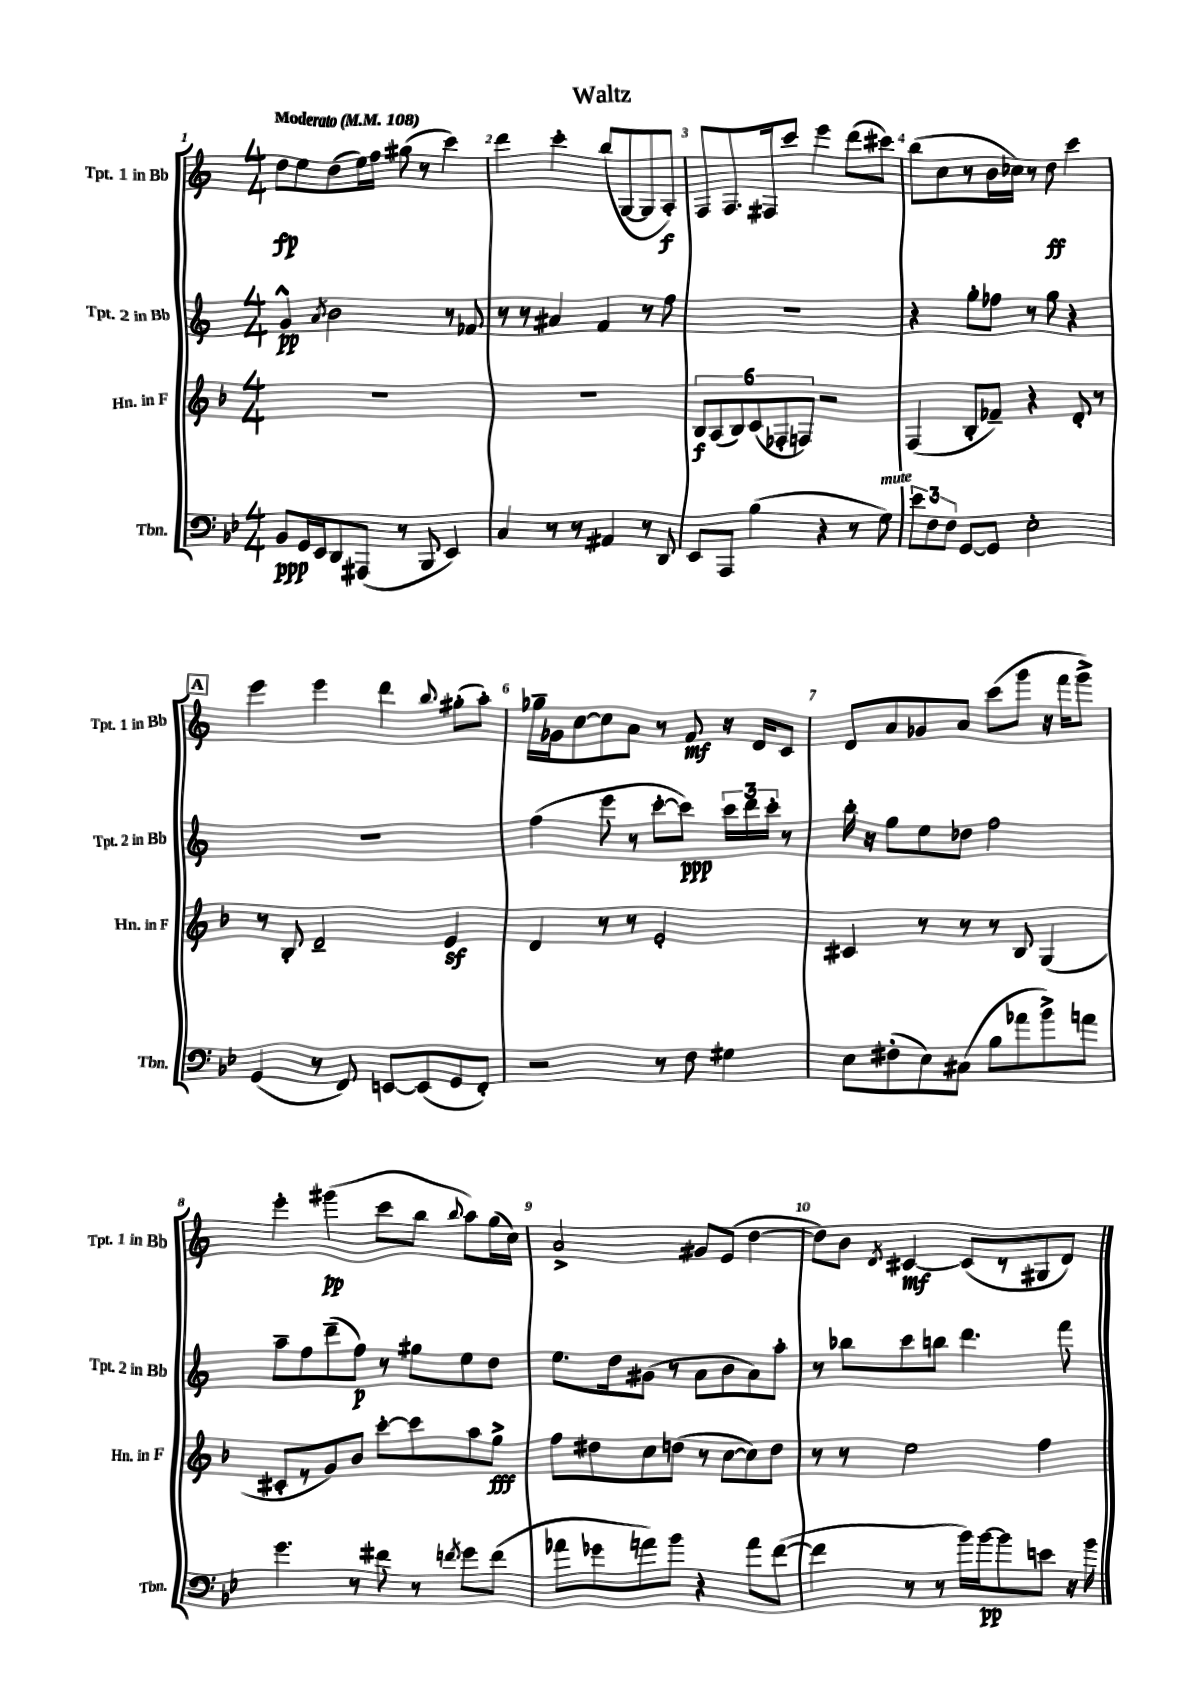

**kern	**kern	**kern	**kern
*staff4	*staff3	*staff2	*staff1
*clefF4	*clefG2	*clefG2	*clefG2
*k[b-e-]	*k[b-]	*k[]	*k[]
*M4/4	*M4/4	*M4/4	*M4/4
*MM108	*MM108	*MM108	*MM108
8BB-	1r	4g^^	8dd
16GG	.	.	8ee
16EE-	.	.	.
.	.	8qa	.
8DD	.	2b	(8dd
(8AAA#	.	.	16ee)
.	.	.	16ff
8r	.	.	(8gg#
8BBB-	.	.	8r
4EE-)	.	8r	4ccc)
.	.	8f-	.
=	=	=	=
4C	1r	8r	4ddd
.	.	8r	.
8r	.	4a#	4ccc'
8r	.	.	.
4AA#	.	4f	(8bb
.	.	.	[8G
8r	.	8r	8G]
8DD	.	8ff	8A')
=	=	=	=
8EE-	12B-	1r	8F
.	(12A	.	.
8AAA	.	.	8.F
.	12B-)	.	.
(4B-	(12c	.	.
.	.	.	16F#
.	12F-'	.	.
.	.	.	8ccc
.	12F)	.	.
4r	2r	.	4eee
8r	.	.	(8ddd
8G)	.	.	8ccc#)
=	=	=	=
12e-	(4F	4r	(8bb
12F	.	.	.
.	.	.	8cc
12F	.	.	.
[8GG	8B-'	8gg'	8r
8GG]	8f-~)	8ff-	16b
.	.	.	16cc-)
2E-'	4r	8r	8r
.	.	8gg	8dd
.	8d'	4r	4ccc
.	8r	.	.
=	=	=	=
(4GG	8r	1r	4eee
.	8B-'	.	.
8r	2d~	.	4eee
8FF)	.	.	.
[8EE	.	.	4ddd
(8EE]	.	.	.
.	.	.	8qqbb
8GG	4e	.	(8gg#'
8FF')	.	.	8aa')
=	=	=	=
2r	4d	(4ff	16gg-~
.	.	.	16g-
.	.	.	[8cc
.	8r	8eee	8cc]
.	8r	8r	8a
8r	2e'	[8ccc'	8r
8F	.	8ccc])	8f
4G#	.	24ccc	16r
.	.	24ddd	.
.	.	.	16d
.	.	24ccc'	.
.	.	8r	8c
=	=	=	=
8E-	4c#	16bb'	8d
.	.	16r	.
(8F#'	.	8gg	8a
8E-)	8r	8ee	8g-
(8C#	8r	8dd-	8a
8B-	8r	2ff	(8ccc
8a-	8B-	.	8ggg
8b-^)	(4G	.	16r
.	.	.	16fff
8a	.	.	8ggg^)
=	=	=	=
4.g	8c#'	8aa~	4eee'
.	8r	8ff	.
.	8g)	(8ddd~	(4ggg#
8r	8b-	8ff)	.
8f#	[8ccc'	8r	8ccc
8r	8ccc]	8gg#	8bb
8qf	.	.	8qqbb
8g	8aa	8ee	8aa)
(8f	8gg^	8dd	(16gg
.	.	.	16cc)
=	=	=	=
8a-	8ff	8.ee	2a^
8g-	8dd#	.	.
.	.	16dd	.
8a)	8cc	(8g#	.
8b-	(8dd	8r	.
4r	8r	8a	8g#
.	[8cc	8b	(8e
8a	8cc])	8a)	[4dd
([8f	8dd	8aa'	.
=	=	=	=
4f]	8r	8r	8dd])
.	8r	8bb-	8b
.	.	.	8qd
8r	2ee	8ccc	[4c#
8r	.	8bb	.
16b-)	.	4.ddd	(8c#]
[16b-	.	.	.
8b-]	.	.	8r
8e	4ff	.	8G#
16r	.	8fff	8d)
16b-	.	.	.
==	==	==	==
*-	*-	*-	*-
